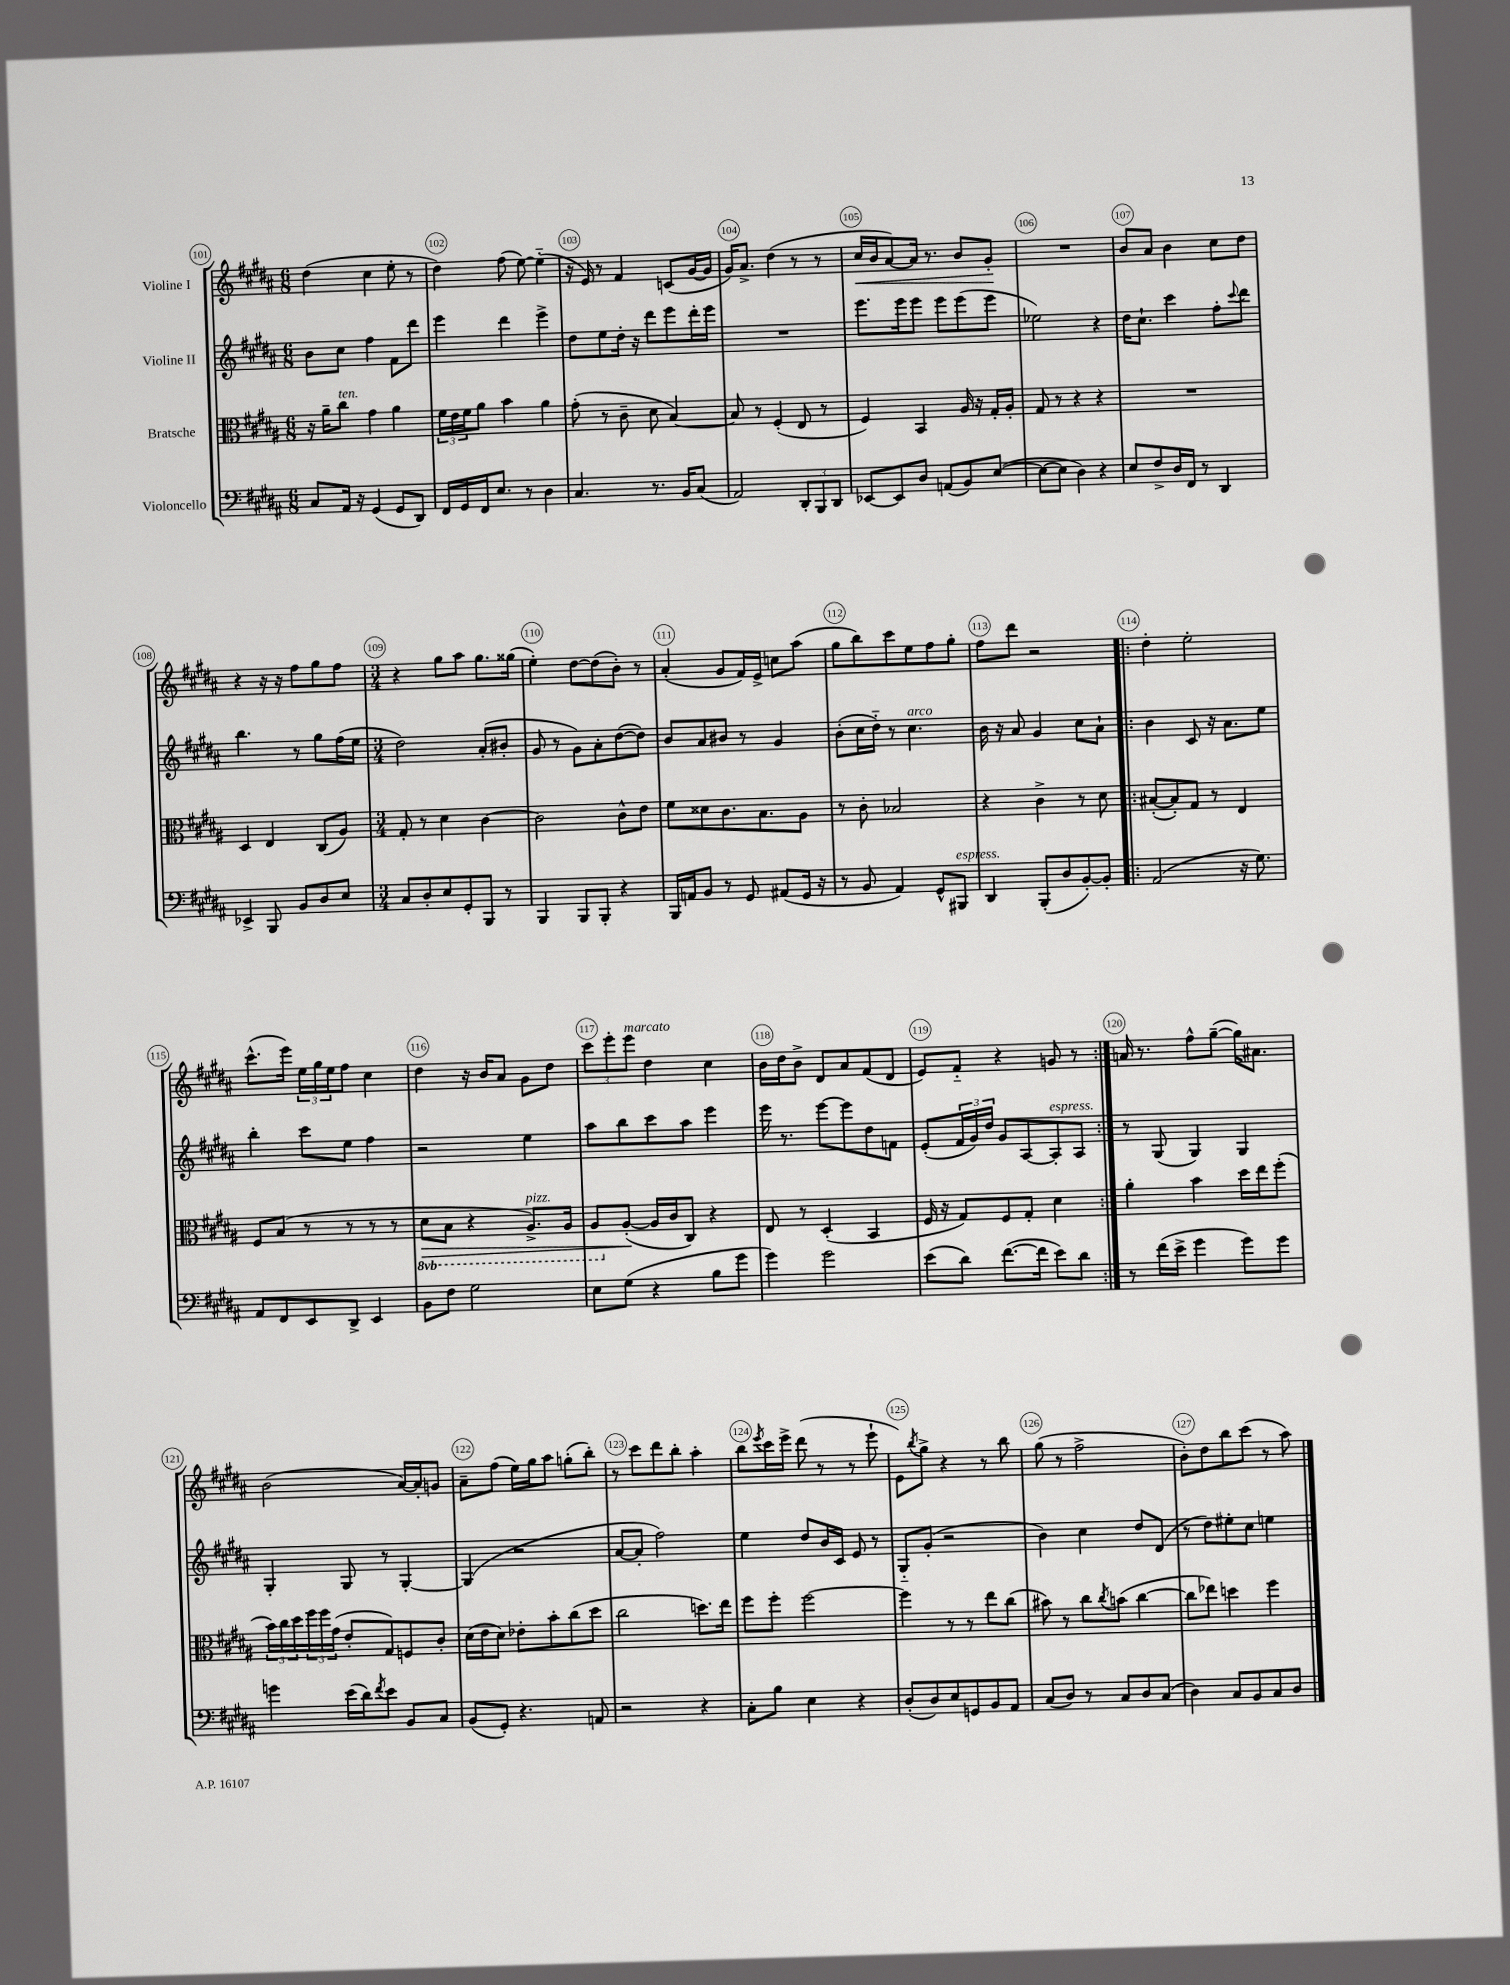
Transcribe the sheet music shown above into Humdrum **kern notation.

**kern	**kern	**dynam	**kern	**kern	**dynam
*part4	*part3	*part3	*part2	*part1	*part1
*staff4	*staff3	*staff3	*staff2	*staff1	*staff1
*I"Violoncello	*I"Bratsche	*	*I"Violine II	*I"Violine I	*
*clefF4	*clefC3	*	*clefG2	*clefG2	*
*k[f#c#g#d#a#]	*k[f#c#g#d#a#]	*	*k[f#c#g#d#a#]	*k[f#c#g#d#a#]	*
*M6/8	*M6/8	*	*M6/8	*M6/8	*
=101	=101	=101	=101	=101	=101
8C#/L	16r	.	8b\L	(4dd#\	.
.	16a#~\KL	.	.	.	.
!	!LO:TX:a:i:t=ten.	!	!	!	!
16AA#/Jk	8cc#\J	.	8cc#\J	.	.
16r	.	.	.	.	.
(4GG#/	4g#\	.	4ff#\	4cc#\	.
8GG#/L	4a#\	.	8f#\L	8ee'\	.
8DD#/J)	.	.	8ddd#\J	8r	.
=102	=102	=102	=102	=102	=102
16FF#/LL	24f#\LL	.	4eee\	4dd#\)	.
.	24e\	.	.	.	.
16GG#/	.	.	.	.	.
.	24f#\J	.	.	.	.
16FF#/J	8a#\J	.	.	.	.
8.E/J	.	.	.	.	.
.	4b\	.	4ddd#\	(8ff#\	.
8r	.	.	.	[8ee\)	.
4D#\	4a#\	.	4eee^\	(4ee\]	.
=103	=103	=103	=103	=103	=103
4.C#/	(8g#'\	.	8dd#\L	16r	.
.	.	.	.	16e/)	.
.	8r	.	8ee\	8r	.
.	8c#~\	.	16dd#'\Jk	4f#/	.
.	.	.	16r	.	.
8.r	8d#\	.	8ddd#\L	.	.
.	[4B/)	.	8eee\	(8cn/L	.
16BB/KL	.	.	.	.	.
(8C#/J	.	.	16ddd#'\L	[16g#/L	.
.	.	.	16eee\JJ	16g#/JJ]	.
=104	=104	=104	=104	=104	=104
2AA#/)	8B/]	.	2.r	16g#/KL)	.
.	.	.	.	8.a#^/J	.
.	8r	.	.	.	.
.	(4F#'/	.	.	(4dd#\	.
12DD#'/L	8E/	.	.	8r	.
12BBB/	.	.	.	.	.
.	8r	.	.	8r	.
12DD#/J	.	.	.	.	.
=105	=105	=105	=105	=105	=105
!	!	!	!	!	!LO:HP:b
[8EE-X/L	4F#/)	.	8.eee\L	16cc#/LL	<
.	.	.	.	16b/J	.
8EE-/]	.	.	.	[8a#/)	.
.	.	.	16eee\k	.	.
8D#/J	4BB/	.	8eee\J	16a#/Jk]	.
.	.	.	.	8.r	.
(8AAn/L	.	.	8eee\L	.	.
8BB/)	16A#/	.	(8eee\	8b/L	.
.	16r	.	.	.	.
([8E/J	16G#'/LL	.	8eee\J	8g#'/J	.
.	16A#'/JJ	.	.	.	.
.	.	.	.	.	[
=106	=106	=106	=106	=106	=106
8E\L_	8G#/	.	2ee-X\)	2.r	.
8E\J]	8r	.	.	.	.
4D#\)	4r	.	.	.	.
4r	4r	.	4r	.	.
=107	=107	=107	=107	=107	=107
8E/L	2.r	.	16dd#\KL	8b/L	.
.	.	.	8.cc#`\J	.	.
8F#^/	.	.	.	8a#/J	.
16D#/L	.	.	4ccc#\	4b\	.
16FF#/JJ	.	.	.	.	.
8r	.	.	.	.	.
4DD#/	.	.	8ff#'\L	8cc#\L	.
.	.	.	8qqccc#/	.	.
.	.	.	8ddd#\J	8dd#\J	.
!!LO:LB:g=z
=108	=108	=108	=108	=108	=108
4EE-X^/	4D#/	.	4.bb\	4r	.
8BBB/	4E/	.	.	16r	.
.	.	.	.	16r	.
8BB/L	.	.	8r	8ff#\L	.
8D#/	(8C#/L	.	8gg#\L	8gg#\	.
8E/J	8A#/J)	.	(16ff#\L	8ff#\J	.
.	.	.	16ee\JJ	.	.
=109	=109	=109	=109	=109	=109
*M3/4	*M3/4	*	*M3/4	*M3/4	*
8C#/L	8G#'/	.	2dd#\)	4r	.
8D#'/	8r	.	.	.	.
8E/	4d#\	.	.	8gg#\L	.
8GG#'/	.	.	.	8aa#\J	.
8BBB/J	[4c#\	.	(8a#'/L	8.gg#\L	.
8r	.	.	8b#X'/J	.	.
.	.	.	.	(16gg##X\Jk	.
=110	=110	=110	=110	=110	=110
4BBB/	2c#\]	.	8g#/	4ee'\)	.
.	.	.	8r	.	.
8BBB/L	.	.	8g#\L)	[8dd#\L	.
8BBB'/J	.	.	8a#'\	(8dd#\]	.
4r	8c#^^\L	.	([8dd#\	8b'\J)	.
.	8e\J	.	8dd#\J])	8r	.
=111	=111	=111	=111	=111	=111
16BBB/LL	8f#\L	.	8b/L	(4a#'/	.
16AAn/J	.	.	.	.	.
8BB/J	8d##X\	.	8a#/	.	.
8r	8.c#\	.	8b#X/J	8g#/L	.
8GG#/	.	.	8r	16f#/L)	.
.	8.B\	.	.	16e^/JJ	.
(8AA#X/L	.	.	4g#/	8ccn\L	.
16GG#/Jk	8A#\J	.	.	(8aa#\J	.
16r	.	.	.	.	.
=112	=112	=112	=112	=112	=112
8r	8r	.	(8b'\L	8gg#\L	.
8BB/	8c#'\	.	16cc#\L	8bb\)	.
.	.	.	16dd#\JJ)	.	.
4AA#/)	2B-X/	.	8r	8ccc#\	.
!	!	!	!LO:TX:a:i:t=arco	!	!
.	.	.	4.cc#\	8ee\	.
8GG#^^/L	.	.	.	8ff#\	.
!LO:TX:a:i:t=espress.	!	!	!	!	!
8BBB#X/J	.	.	.	8gg#'\J	.
=113	=113	=113	=113	=113	=113
4DD#/	4r	.	16b\	8ff#\L	.
.	.	.	16r	.	.
.	.	.	8a#/	8ddd#\J	.
(8BBB'/L	4c#^\	.	4g#/	2r	.
8D#/	.	.	.	.	.
[8BB'/)	8r	.	8cc#\L	.	.
8BB'/J]	8d#\	.	8a#`\J	.	.
=114!|:	=114!|:	=114!|:	=114!|:	=114!|:	=114!|:
(2AA#/	([8B#X'/L	.	4b\	4dd#'\	.
.	8B#'/])	.	.	.	.
.	8G#/J	.	8c#/	2ee'\	.
.	8r	.	16r	.	.
.	.	.	8.a#\L	.	.
16r	4E/	.	.	.	.
8.G#\)	.	.	.	.	.
.	.	.	8ee\J	.	.
!!LO:LB:g=z
=115	=115	=115	=115	=115	=115
8AA#/L	8F#/L	.	4bb'\	(8.ccc#^^\L	.
8FF#/	(8B/J	.	.	.	.
.	.	.	.	16eee\Jk)	.
8EE/	8r	.	8ccc#\L	24ee\LL	.
.	.	.	.	24gg#\	.
.	.	.	.	24ee\J	.
8DD#^/J	8r	.	8ee\J	8ff#\J	.
4EE/	8r	.	4ff#\	4cc#\	.
.	8r	.	.	.	.
=116	=116	=116	=116	=116	=116
*	*8ba	*	*	*	*
8BB\L	8D#\L	.	2r	4dd#\	.
!	!	!LO:HP:b	!	!	!
8F#\J	8BB\J	>	.	.	.
2G#\	4r	.	.	16r	.
.	.	.	.	16b/KL	.
.	.	.	.	8a#/J	.
!	!LO:TX:a:i:t=pizz.	!	!	!	!
.	8.AA#^/L)	.	4ee\	8g#\L	.
.	.	.	.	8dd#\J	.
.	16AA#/Jk	.	.	.	.
=117	=117	=117	=117	=117	=117
8E\L	8AA#/L	.	8aa#\L	12ccc#\L	.
.	.	.	.	12eee'\	.
*	*X8ba	*	*	*	*
(8G#\J	([8A#'/J	.	8bb\	.	.
!	!	!	!	!LO:TX:a:i:t=marcato	!
.	.	.	.	12eee\J	.
4r	16A#/LL]	]	8ccc#\	4dd#\	.
.	16c#/J	.	.	.	.
.	8C#/J)	.	8aa#\J	.	.
8B\L	4r	.	4eee\	4cc#\	.
8g#\J	.	.	.	.	.
=118	=118	=118	=118	=118	=118
4g#\)	8E/	.	16eee\	16b\LL	.
.	.	.	8.r	16dd#\J	.
.	8r	.	.	8b^\J	.
2g#\	(4D#'/	.	[8eee\L	8d#/L	.
.	.	.	8eee\]	8a#/	.
.	4BB/	.	8dd#\	(8f#/	.
.	.	.	8fn\J	8d#/J	.
=119	=119	=119	=119	=119	=119
(8e\L	16F#/	.	(8e'/L	8e/L)	.
.	16r	.	.	.	.
8d#\J)	8G#/L)	.	24f#/L	8f#/J	.
.	.	.	24g#/)	.	.
.	.	.	24dd#/JJ	.	.
([8.f#\L	8F#/	.	8g#/L	4r	.
.	8G#'/J	.	[8A#/	.	.
16f#\Jk]	.	.	.	.	.
!	!	!	!LO:TX:a:i:t=espress.	!	!
8e\L)	4d#\	.	8A#'/]	8gn/	.
8d#\J	.	.	8A#/J	8r	.
=120:|!	=120:|!	=120:|!	=120:|!	=120:|!	=120:|!
8r	4a#'\	.	8r	16an/	.
.	.	.	.	8.r	.
(16f#\LL	.	.	(8G#/	.	.
16e^\JJ	.	.	.	.	.
4g#\	4b\	.	4G#/)	8ff#^^\L	.
.	.	.	.	([8gg#~\J	.
8g#\L)	16dd#\LL	.	4G#/	16gg#\KL])	.
.	16ee\J	.	.	8.a#X\J	.
8g#\J	(8ff#'\J	.	.	.	.
!!LO:LB:g=z
=121	=121	=121	=121	=121	=121
4gn\	24b\LL)	.	4G#'/	(2b\	.
.	24cc#\	.	.	.	.
.	24dd#\	.	.	.	.
.	24ff#\	.	.	.	.
.	24ff#\	.	.	.	.
.	(24g#\JJ	.	.	.	.
(16e\LL	8e'/L	.	8G#/	.	.
16d#\J)	.	.	.	.	.
8qf#/	.	.	.	.	.
8e\J	8G#/)	.	8r	.	.
8BB/L	8Fn/	.	[4G#'/	[16a#/LL)	.
.	.	.	.	16a#'/J]	.
8C#/J	8c#'/J	.	.	8gn/J	.
=122	=122	=122	=122	=122	=122
(8BB/L	(16d#\LL	.	(4G#/]	8a#~\L	.
.	16e\J	.	.	.	.
8GG#'/J)	8d#\J)	.	.	(8ff#\J	.
4.r	8e-X'\L	.	2r	16ee\LL)	.
.	.	.	.	16gg#\J	.
.	8b'\	.	.	8aa#\J	.
.	(8cc#\	.	.	(8ggn'\L	.
8AAn/	8dd#\J	.	.	8bb'\J)	.
=123	=123	=123	=123	=123	=123
2r	2cc#\	.	[8a#/L	8r	.
.	.	.	8a#'/J]	8ccc#\L	.
.	.	.	2ff#\)	8ddd#\	.
.	.	.	.	8bb'\J	.
4r	8.ddn\L)	.	.	4aa#'\	.
.	16ee\Jk	.	.	.	.
=124	=124	=124	=124	=124	=124
8C#'\L	8ff#\L	.	4ee\	8bb\L	.
.	.	.	.	8qeee/	.
8B\J	8ff#'\J	.	.	16ccc#\L	.
.	.	.	.	16eee^\JJ	.
4E\	[2ff#\	.	8dd#/L	(8ddd#\	.
.	.	.	16b/L	8r	.
.	.	.	16c#/JJ	.	.
4r	.	.	8e/	8r	.
.	.	.	8r	8eee`\	.
=125	=125	=125	=125	=125	=125
(8D#'/L	4ff#\]	.	8G#/L	8e\L)	.
.	.	.	.	8qbb/	.
8D#/)	.	.	(8g#'/J	8gg#^\J	.
8E/	8r	.	2r	4r	.
8GGn/	8r	.	.	.	.
8BB/	8ee\L	.	.	8r	.
8AA#/J	(8cc#\J	.	.	8bb\	.
=126	=126	=126	=126	=126	=126
(8C#/L	8b#X\)	.	4b\)	(8gg#\	.
8D#/J)	8r	.	.	8r	.
8r	8cc#\L	.	4cc#\	2ff#^\	.
.	8qcc#/	.	.	.	.
8C#/L	(8bn\J	.	.	.	.
8D#/	[4cc#\	.	8dd#/L	.	.
(8C#/J	.	.	(8d#/J	.	.
=127	=127	=127	=127	=127	=127
4D#\)	8cc#\L]	.	8r	8b'\L)	.
.	8ee-X\J)	.	8dd#\L)	8dd#\	.
8C#/L	4ddn\	.	8ee#X'\	8bb\	.
8BB/	.	.	8cc#\J	(8ccc#\J	.
8C#/	4ff#\	.	4een\	8r	.
8D#/J	.	.	.	8aa#\)	.
==	==	==	==	==	==
*-	*-	*-	*-	*-	*-
